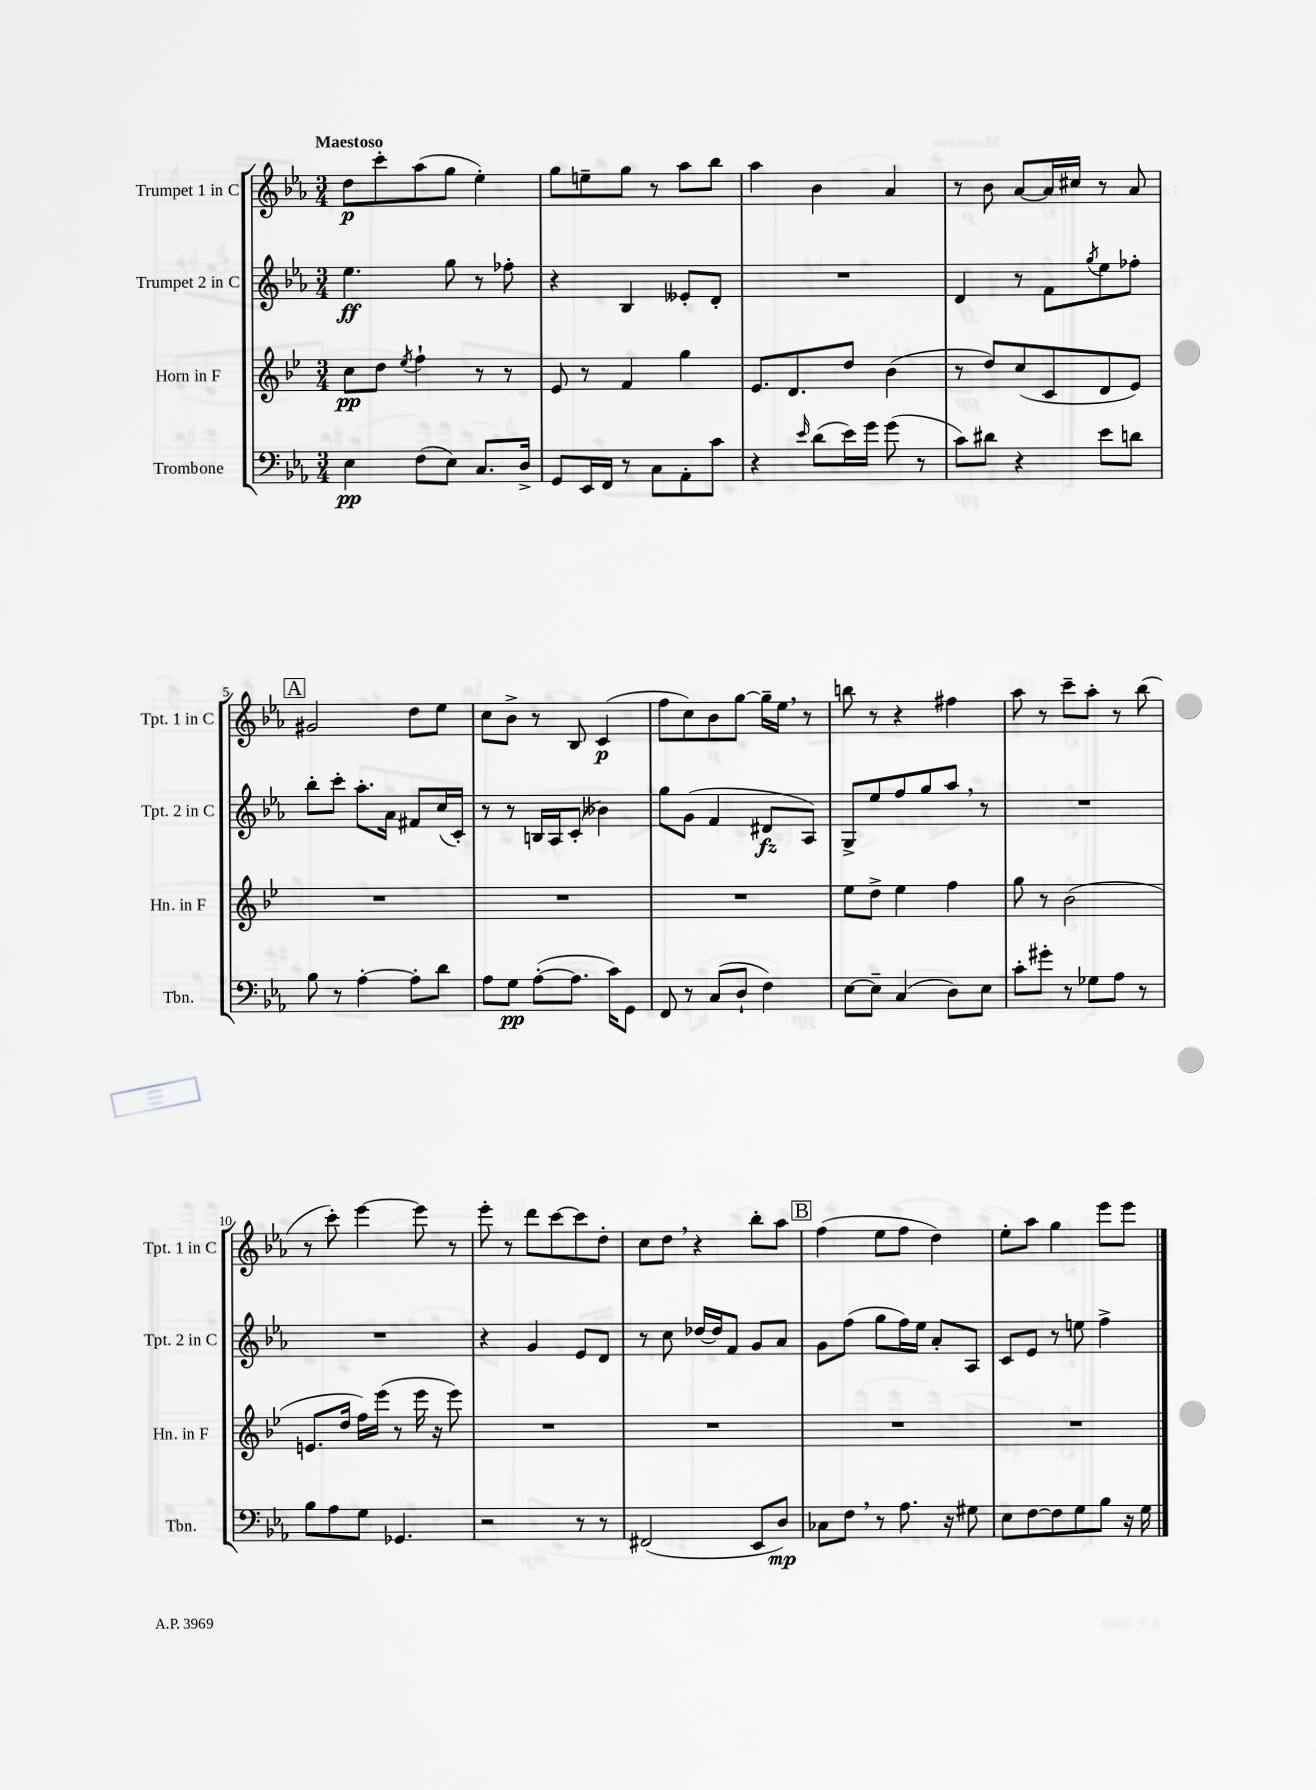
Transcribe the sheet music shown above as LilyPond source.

<<
\new StaffGroup <<
\new Staff = "s0" \with { instrumentName = "Trumpet 1 in C" shortInstrumentName = "Tpt. 1 in C" } {
    \clef treble \key ees \major \numericTimeSignature \time 3/4 \tempo "Maestoso"
    d''8\p c'''8-. aes''8( g''8 ees''4-.) |
    g''8 e''8-- g''8 r8 aes''8 bes''8 |
    aes''4 bes'4 aes'4 |
    r8 bes'8 aes'8~ aes'16 cis''16 r8 aes'8 |
    \mark \markup { \box "A" } gis'2 d''8 ees''8 |
    c''8 bes'8-> r8 bes8 c'4\p( |
    f''8 c''8) bes'8 g''8~ g''16-- ees''16 \breathe r8 |
    b''8 r8 r4 fis''4 |
    aes''8 r8 c'''8-- aes''8-. r8 bes''8( |
    r8 c'''8-.) ees'''4~ ees'''8 r8 |
    ees'''8-. r8 d'''8 c'''8~ c'''8 d''8-. |
    c''8 d''8 \breathe r4 bes''8-. aes''8 |
    \mark \markup { \box "B" } f''4( ees''8 f''8 d''4) |
    ees''8-. aes''8 g''4 ees'''8 ees'''8 \bar "|." |
}
\new Staff = "s1" \with { instrumentName = "Trumpet 2 in C" shortInstrumentName = "Tpt. 2 in C" } {
    \clef treble \key ees \major \numericTimeSignature \time 3/4
    ees''4.\ff g''8 r8 fes''8-. |
    r4 bes4 eeses'8-. d'8-. |
    R2. |
    d'4 r8 f'8 \acciaccatura { g''8 } ees''8 fes''8-. |
    \mark \markup { \box "A" } bes''8-. c'''8-. aes''8.-. aes'16 fis'8 c''16( c'16-.) |
    r8 r8 b16 aes16 c'8-.( beses'4) |
    g''8 g'8( f'4 dis'8\fz aes8) |
    g8-> ees''8 f''8 g''8 aes''8 \breathe r8 |
    R2. |
    R2. |
    r4 g'4 ees'8 d'8 |
    r8 c''8 des''16~ des''16 f'8 g'8 aes'8 |
    \mark \markup { \box "B" } g'8 f''8( g''8 f''16) ees''16 aes'8-. aes8 |
    c'8 ees'8 r8 e''8 f''4-> \bar "|." |
}
\new Staff = "s2" \with { instrumentName = "Horn in F" shortInstrumentName = "Hn. in F" } {
    \clef treble \key bes \major \numericTimeSignature \time 3/4
    c''8\pp d''8 \acciaccatura { ees''8 } f''4-! r8 r8 |
    ees'8 r8 f'4 g''4 |
    ees'8. d'8. d''8 bes'4( |
    r8 d''8) c''8( c'8 d'8 ees'8) |
    \mark \markup { \box "A" } R2. |
    R2. |
    R2. |
    ees''8 d''8-> ees''4 f''4 |
    g''8 r8 bes'2( |
    e'8. d''16 f''16) ees'''16( r8 ees'''16 r16 ees'''8) |
    R2. |
    R2. |
    \mark \markup { \box "B" } R2. |
    R2. \bar "|." |
}
\new Staff = "s3" \with { instrumentName = "Trombone" shortInstrumentName = "Tbn." } {
    \clef bass \key ees \major \numericTimeSignature \time 3/4
    ees4\pp f8( ees8) c8. d16-> |
    g,8 ees,16 f,16 r8 c8 aes,8-. c'8 |
    r4 \grace { ees'16 } d'8( ees'16) g'16 g'8( r8 |
    c'8) dis'8 r4 ees'8 d'8 |
    \mark \markup { \box "A" } bes8 r8 aes4~-. aes8-. d'8 |
    aes8 g8\pp aes8~-.( aes8. c'16) g,8 |
    f,8 r8 c8( d8-! f4) |
    ees8~ ees8-- c4( d8) ees8 |
    c'8-. gis'8-. r8 ges8 aes8 r8 |
    bes8 aes8 g8 ges,4. |
    r2 r8 r8 |
    fis,2( ees,8 d8\mp) |
    \mark \markup { \box "B" } ces8 f8 \breathe r8 aes8. r16 gis8 |
    ees8 f8~ f8 g8 bes8 r16 g16 \bar "|." |
}
>>
>>
